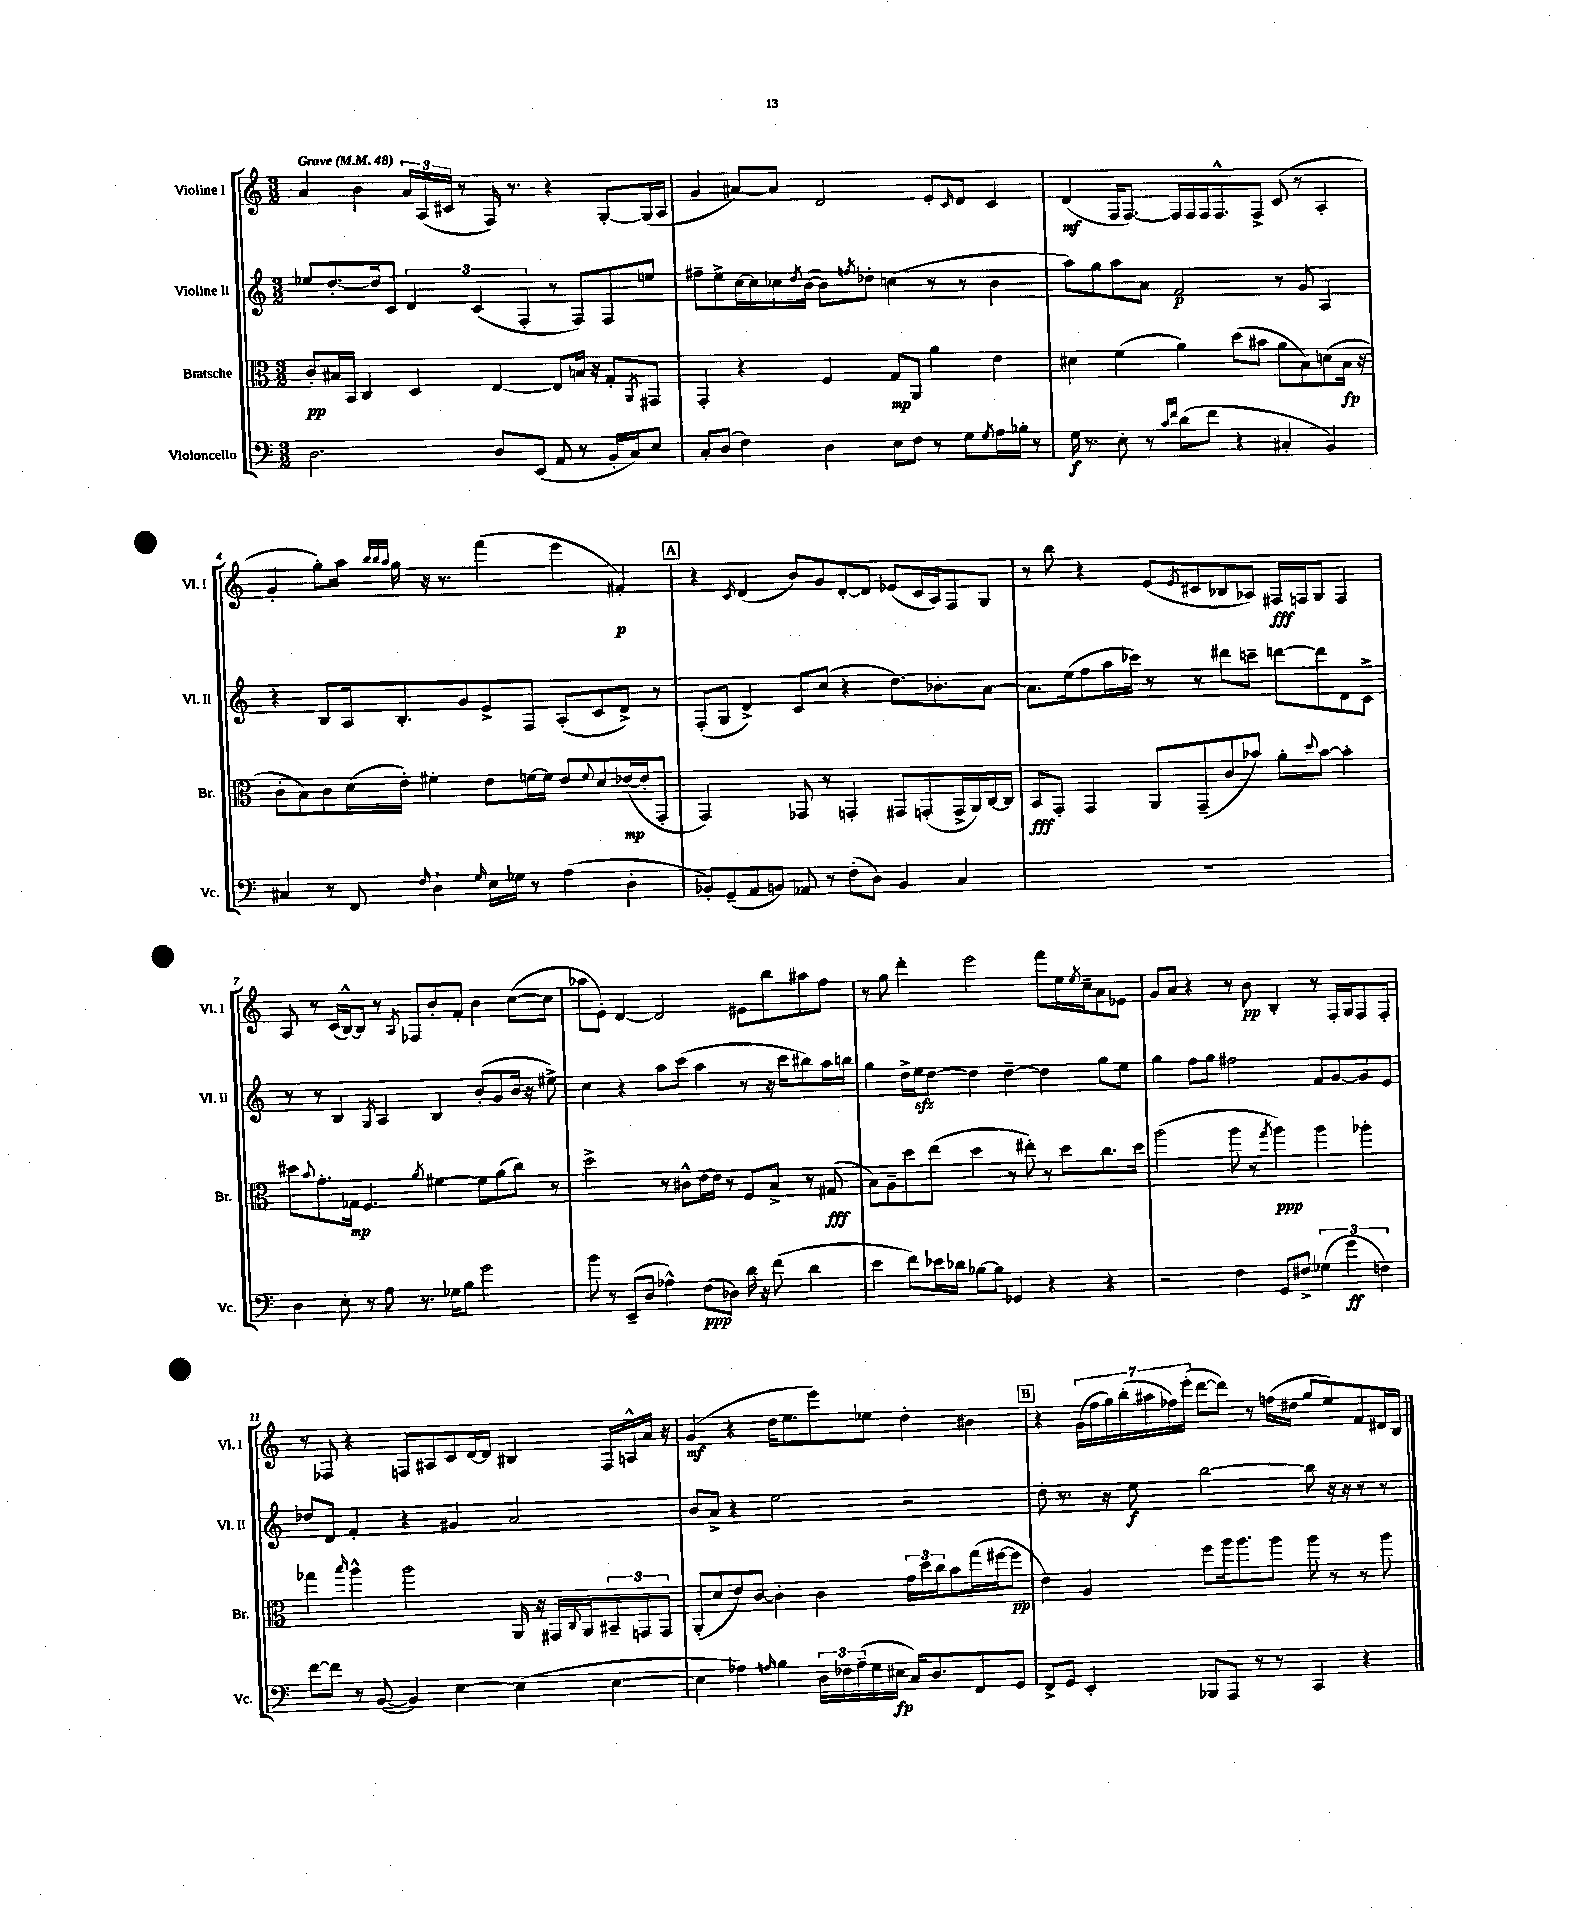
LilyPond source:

<<
\new StaffGroup <<
\new Staff = "s0" \with { instrumentName = "Violine I" shortInstrumentName = "Vl. I" } {
    \clef treble \key c \major \numericTimeSignature \time 3/2 \tempo "Grave" 4 = 48
    a'4 b'4 \tuplet 3/2 { a'16 a16( cis'16 } r8 f16) r8. r4 g8~-. g16( a16 |
    g'4 ais'8~) ais'8 d'2 e'8-. \grace { c'16 } d'8 c'4 |
    d'4\mf( f16 f8.~) f16 f16 f16 f8.-^ f8-> c'8( r8 a4-. |
    g'4-. g''8-.) a''16 \grace { b''32 b''32 a''32 } g''16 r16 r8. f'''4( e'''4 fis'4-.\p) |
    \mark \markup { \box "A" } r4 \acciaccatura { c'8 } d'4( b'8) g'8 d'8~-. d'8 ees'8( c'16 a16) f8 g8 |
    r8 b''8 r4 e'8( \acciaccatura { e'8 } cis'8 bes8 aes8) fis16\fff f16 g8 f4 |
    a8 r8 c'16( b16~-^) b8 r8 \acciaccatura { a8 } fes8 b'8-. f'8-. b'4 c''8~( c''8 |
    aes''8 e'8-.) d'4~ d'2 eis'8 b''8 ais''8 f''8 |
    r8 g''8 d'''4-. e'''2 f'''8 e''16 \acciaccatura { e''8 } c''16-- a'8 ees'8 |
    g'8 a'8 r4 r8 b'8\pp b4-. r8 f16-. g16 f8 f8-. |
    r8 fes8 r4 f8 ais8 c'8 d'16~ d'16 bis4 f16 a16-^ a'16 r16 |
    g'4\mf( r4 d''16 e''8. e'''8) ees''8 d''4-. bis'4 |
    \mark \markup { \box "B" } r4 \tuplet 7/4 { g'16( f''16 g''16) b''16-.( ais''16 fes''16) e'''16-.( } d'''8~ d'''8) r8 f''16( dis''16 g''8 e''8) f'8 dis'16 b16 \bar "|." |
}
\new Staff = "s1" \with { instrumentName = "Violine II" shortInstrumentName = "Vl. II" } {
    \clef treble \key c \major \numericTimeSignature \time 3/2
    ees''8 d''8.~-. d''16 c'8 \tuplet 3/2 { d'4 c'4( f4-. } r8 f8) f8 e''8 |
    fis''8-- e''8-> c''16~ c''16 ces''16 \acciaccatura { d''8 } b'16~( b'8) \acciaccatura { f''8 } des''8-. c''4( r8 r8 b'4 |
    a''8) g''8 a''8 a'8 f'2\p r8 g'8 a4 |
    r4 b8 a16 b8.-. g'8 e'8-> f8 a8-.( c'8 d'8->) r8 |
    \mark \markup { \box "A" } f8-.( g8 d'4->) c'8 c''8( r4 d''8.) bes'8.-. a'8~ |
    a'8. e''16( f''8 a''16 ces'''16) r8 r8 dis'''8 c'''8-- d'''8~ d'''8 d'8 c'8-> |
    r8 r8 b4 \acciaccatura { g8 } a4 b4 b'8-.( g'8 b'16 r16 eis''8->) |
    c''4 r4 a''8 c'''8( a''4 r8 r16 c'''16 bis''8) a''16 b''16 |
    g''4 d''16-> e''16\sfz d''8~ d''4 d''4~-- d''4 g''8 e''8 |
    g''4 f''8 g''8 fis''2 f'8 g'8~ g'8 e'8 |
    des''8 d'8 f'4-. r4 gis'4 a'2 |
    b'8 a'8-> r4 e''2 r2 |
    \mark \markup { \box "B" } d''8-. r8. r16 e''8\f b''2~ b''8 r16 r16 r8 r8 \bar "|." |
}
\new Staff = "s2" \with { instrumentName = "Bratsche" shortInstrumentName = "Br." } {
    \clef alto \key c \major \numericTimeSignature \time 3/2
    c'8-.\pp bis16 b,16 c4 d4 e4~ e8 b16 r16 g8-. \acciaccatura { a,8 } gis,8 |
    g,4-. r4 f4 g8\mp a,8 a'4 e'4 |
    dis'4 f'4( a'4) d''8( bis'8 a'8 b8) d'8( b16\fp r16 |
    c'8-. b8) c'8 d'16( e'16-.) fis'4-. e'8 f'16~ f'16 e'8 \appoggiatura { f'8 } d'8 ees'16~\mp( ees'16-. g,8-. |
    \mark \markup { \box "A" } g,2) ges,8 r8 g,4-. gis,8 g,8-.( g,16-> a,16) c16~ c16 |
    b,8\fff g,8-. g,4 a,8 g,8--( c'8 bes'8) a'8-. \appoggiatura { d''8 } bes'8~ bes'4-. |
    dis''8 \appoggiatura { b'8 } g'8.-. ges16\mp f4. \acciaccatura { a'8 } fis'4~ fis'8 a'8( c''8) r8 |
    d''2-> r8 cis'8-^ e'16~ e'16 r8 f8 b8-> r8 gis8\fff( |
    b8) a8-- d''8 e''8( d''4 r8 eis''8-.) r8 d''8 c''8. d''16 |
    a''2( a''8 r8 \acciaccatura { g''8 } a''4\ppp) a''4 aes''4-. |
    ges''4 \grace { b''16 } a''4-^ a''2 a,16 r16 gis,16 \appoggiatura { c8 } a,16 \tuplet 3/2 { bis,8-- g,8 g,8 } |
    a,8-.( d'8 e'8) c'8~ c'4-. c'4 \tuplet 3/2 { g'16 d''16 c''16 } b'8 g''16( fis''16~ fis''8\pp |
    \mark \markup { \box "B" } e'4) a4 f''8 a''16 a''8. a''8 a''8 r8 r8 a''8 \bar "|." |
}
\new Staff = "s3" \with { instrumentName = "Violoncello" shortInstrumentName = "Vc." } {
    \clef bass \key c \major \numericTimeSignature \time 3/2
    d2. d8 e,8( a,8 r8 b,16-. c16) e8 |
    c8-. d8( f4) d4 e8 f8 r8 g8 \acciaccatura { g8 } a16 bes16-. r8 |
    g16\f r8. e8-. r8 \grace { c'16 f'16 } d'8( f'8 r4 cis4-. b,4) |
    cis4 r8 f,8 \grace { f16 } d4-! \grace { g16 } e16 ges16 r8 a4( d4-. |
    \mark \markup { \box "A" } bes,8-.) g,8--( a,8 b,8) aes,8 r8 f8-.( d8) b,4 c4 |
    R1. |
    d4 e8-. r8 a8 r8. ges16 b8 g'2 |
    b'8 r8 e,8--( d8 aes4-^) f8\ppp( des8) d'16 r16 f'8( d'4 |
    e'4 f'8) ees'16 des'16 bes8~ bes8 ges,4 r4 r4 |
    r2 f4 g,8 fis8-> \tuplet 3/2 { ges4( g'4\ff f4) } |
    f'8~ f'8 r8 b,8~( b,4) e4~ e4( e4~ |
    e4 aes4) \grace { a16 } b4 \tuplet 3/2 { d16 fes16 a16--( } g16 eis16\fp c16) d8. f,8 g,8 |
    \mark \markup { \box "B" } f,8-> g,8 e,4-. bes,,8 a,,8 r8 r8 c,4 r4 \bar "|." |
}
>>
>>
